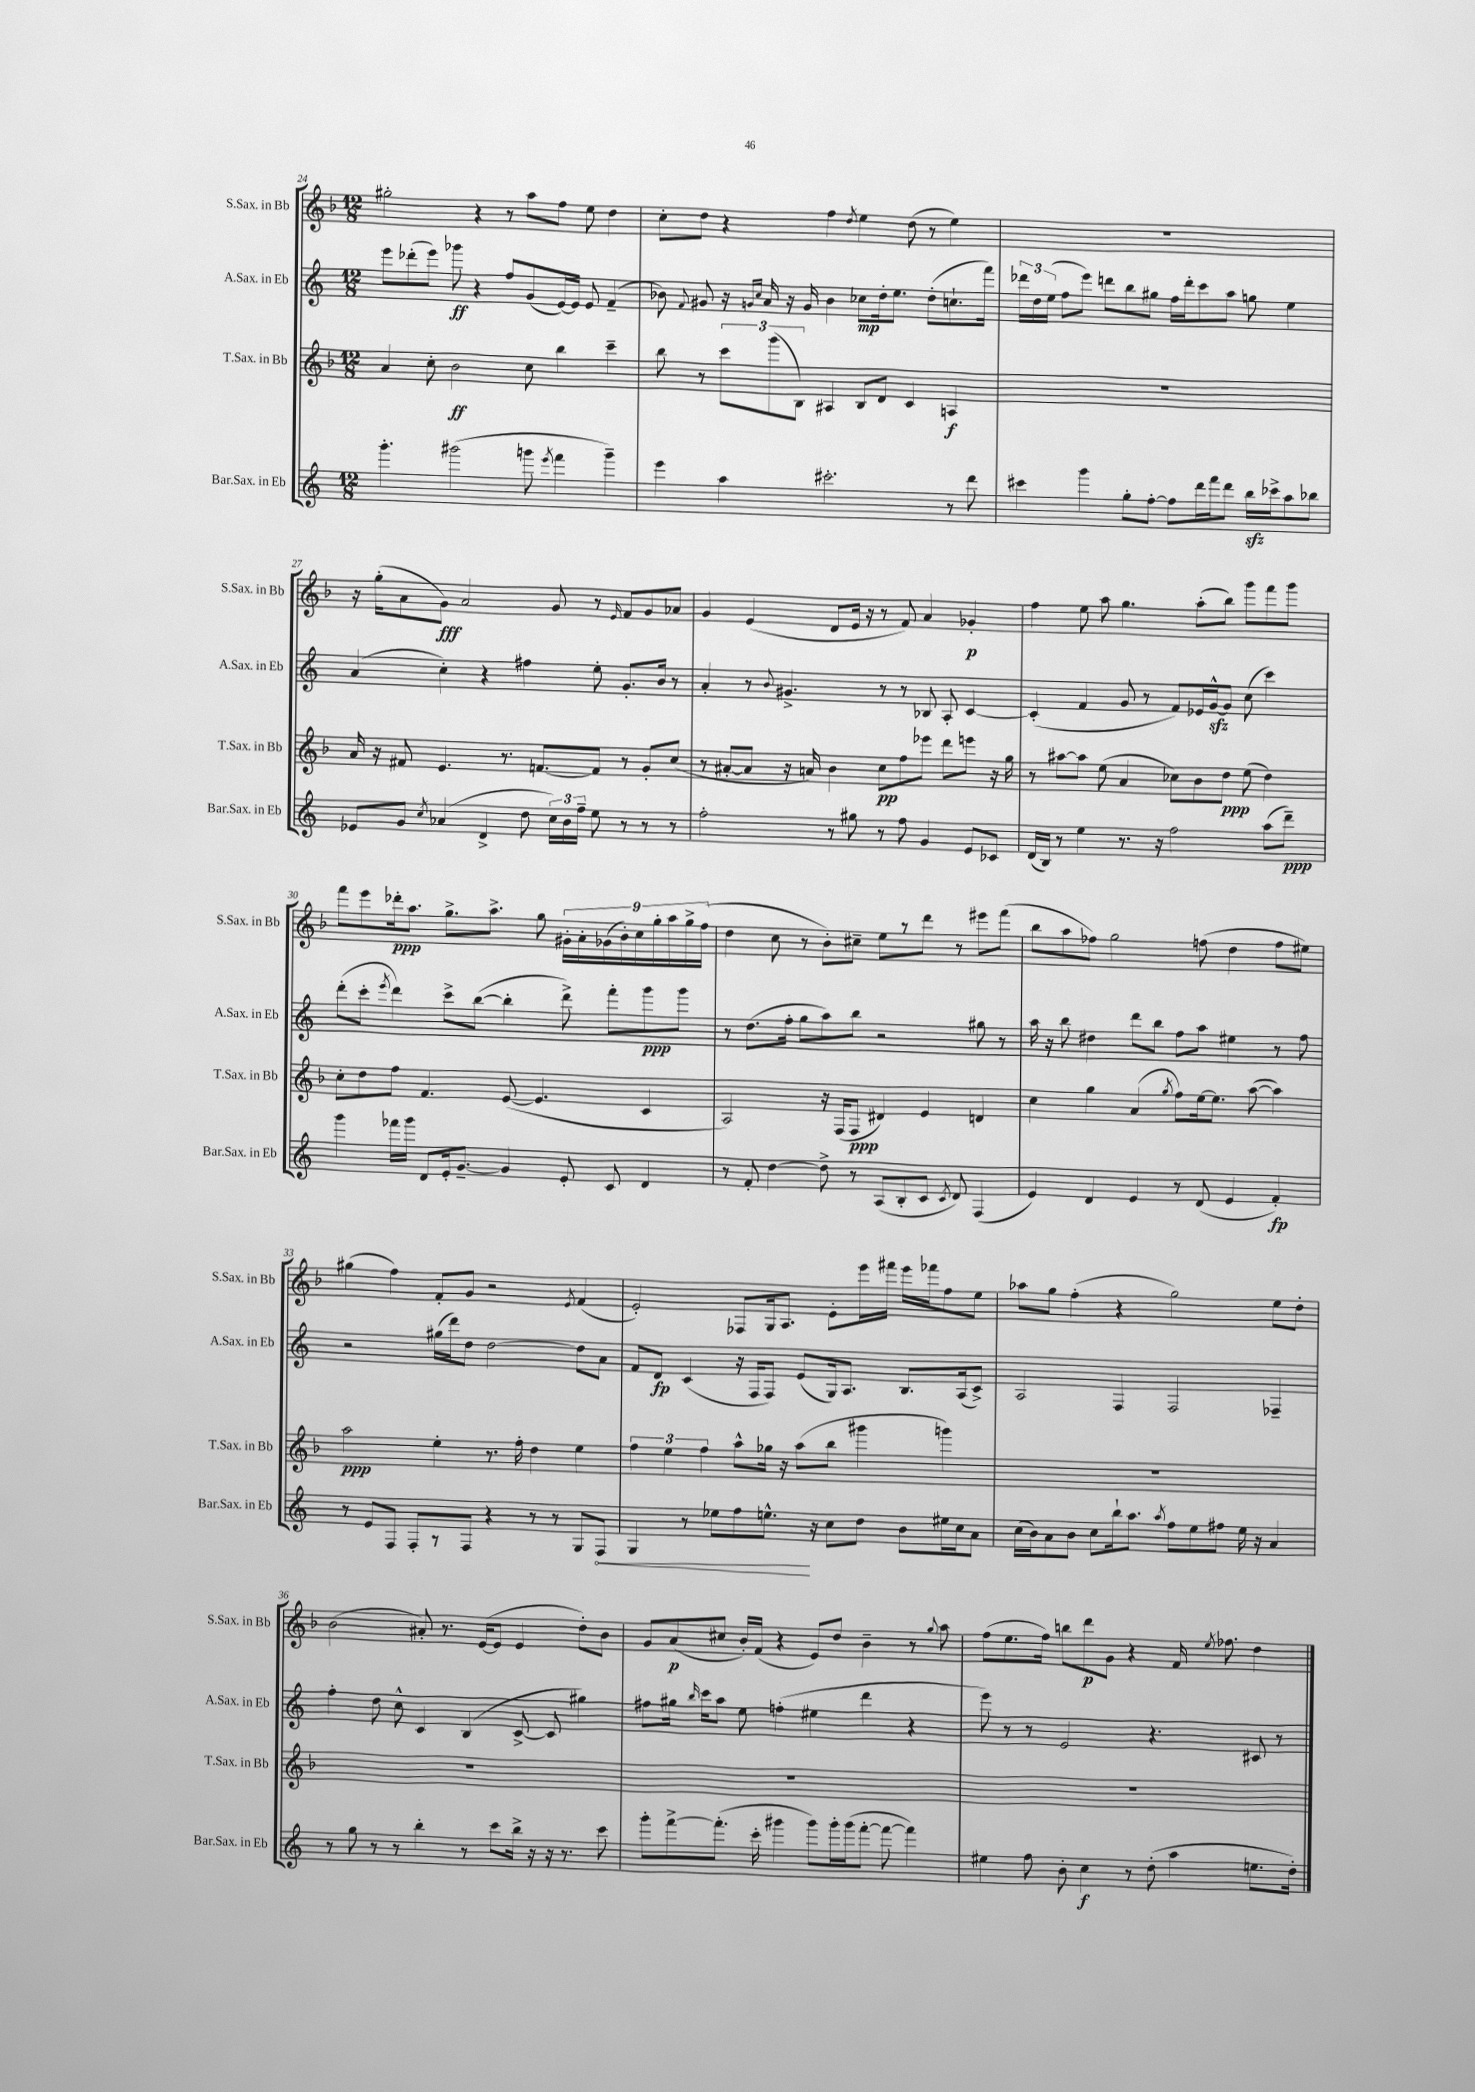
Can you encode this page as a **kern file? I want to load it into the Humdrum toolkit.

**kern	**dynam	**kern	**dynam	**kern	**dynam	**kern	**dynam
*part4	*part4	*part3	*part3	*part2	*part2	*part1	*part1
*staff4	*staff4	*staff3	*staff3	*staff2	*staff2	*staff1	*staff1
*I"Bar.Sax. in Eb	*	*I"T.Sax. in Bb	*	*I"A.Sax. in Eb	*	*I"S.Sax. in Bb	*
*I'Bar.Sax. in Eb	*	*I'T.Sax. in Bb	*	*I'A.Sax. in Eb	*	*I'S.Sax. in Bb	*
*clefG2	*	*clefG2	*	*clefG2	*	*clefG2	*
*k[]	*	*k[b-]	*	*k[]	*	*k[b-]	*
*M12/8	*	*M12/8	*	*M12/8	*	*M12/8	*
=24	=24	=24	=24	=24	=24	=24	=24
4.ggg'\	.	4a/	.	8eee\L	.	2gg#X'\	.
.	.	.	.	(8ddd-X'\	.	.	.
.	.	8cc'\	.	8eee\J)	.	.	.
(2ggg#X\	.	2b-\	ff	8ggg-X\	ff	.	.
.	.	.	.	4r	.	4r	.
.	.	.	.	8ff/L	.	8r	.
8gggn\	.	8cc\	.	(8g/	.	8aa\L	.
8qeee/	.	.	.	.	.	.	.
4fff\	.	4bb-\	.	[16e/L)	.	8ff\J	.
.	.	.	.	16e/JJ]	.	.	.
.	.	.	.	8e/	.	8ee\	.
4ggg~\)	.	4ccc~\	.	(4f~/	.	4dd\	.
=25	=25	=25	=25	=25	=25	=25	=25
4eee\	.	8bb-\	.	8b-X\)	.	8cc'\L	.
.	.	.	.	8qqf/	.	.	.
.	.	8r	.	8g#X/	.	8dd\J	.
4aa\	.	12ccc\L	.	16r	.	4r	.
.	.	.	.	16qqgn/LL	.	.	.
.	.	.	.	16qqcc/JJ	.	.	.
.	.	.	.	16a/	.	.	.
.	.	(12ggg\	.	.	.	.	.
.	.	.	.	16r	.	.	.
.	.	12B-\J)	.	.	.	.	.
.	.	.	.	16g/	.	.	.
2.ccc#X'\	.	4A#X/	.	4b-\	.	4ff\	.
.	.	.	.	.	.	8qdd/	.
.	.	8B-/L	.	8cc-X\L	mp	4ee\	.
.	.	8d/J	.	16dd'\k	.	.	.
.	.	.	.	8.ee\J	.	.	.
.	.	4c/	.	.	.	(8dd\	.
.	.	.	.	(8dd'\L	.	8r	.
8r	.	4An/	f	8.ccn`\	.	4ee\)	.
8ddd\	.	.	.	.	.	.	.
.	.	.	.	16fff\Jk)	.	.	.
=26	=26	=26	=26	=26	=26	=26	=26
4ccc#X\	.	1.r	.	24ddd-X\LL	.	1.r	.
.	.	.	.	24dd\	.	.	.
.	.	.	.	(24ee\JJ	.	.	.
.	.	.	.	8ff\L	.	.	.
4ggg\	.	.	.	8eee\J)	.	.	.
.	.	.	.	8dddn\L	.	.	.
8gg'\L	.	.	.	8bb\	.	.	.
[8ff'\J	.	.	.	8gg#X\J	.	.	.
8ff\L]	.	.	.	16ff\LL	.	.	.
.	.	.	.	16ddd'\J	.	.	.
16ddd\L	.	.	.	8ccc\	.	.	.
16fff\J	.	.	.	.	.	.	.
8ddd\J	.	.	.	8aa\J	.	.	.
16bbzz\LL	.	.	.	8ggn\	.	.	.
16ccc-X^\J	.	.	.	.	.	.	.
8aa\	.	.	.	4ee\	.	.	.
8bb-X\J	.	.	.	.	.	.	.
!!LO:LB:g=z
=27	=27	=27	=27	=27	=27	=27	=27
8e-X/L	.	16a/	.	(4a/	.	16r	.
.	.	16r	.	.	.	(16gg'\KL	.
8g/J	.	8f#X/	.	.	.	8a\	.
8qcc/	.	.	.	.	.	.	.
(4a-X/	.	4.e/	.	4cc'\)	.	8g\J)	fff
.	.	.	.	.	.	2a/	.
4d^/	.	.	.	4r	.	.	.
.	.	8.r	.	.	.	.	.
8dd\	.	.	.	4ff#X\	.	.	.
.	.	[8.fn/L	.	.	.	.	.
24cc\LL)	.	.	.	.	.	8g/	.
24b\	.	.	.	.	.	.	.
24ff~\JJ	.	.	.	.	.	.	.
8ee\	.	8f/J]	.	8ee'\	.	8r	.
.	.	.	.	.	.	16qqe/	.
8r	.	8r	.	8.g'/L	.	8f/L	.
8r	.	8g'/L	.	.	.	8g/	.
.	.	.	.	16b/Jk	.	.	.
8r	.	(8cc/J	.	8r	.	8a-X/J	.
=28	=28	=28	=28	=28	=28	=28	=28
2ff'\	.	8r	.	4a'/	.	4g/	.
.	.	[8a#X'/L	.	.	.	.	.
.	.	8a#/J]	.	8r	.	(4e/	.
.	.	.	.	8qqb/	.	.	.
.	.	16r	.	4.g#X^/	.	.	.
.	.	16an/)	.	.	.	.	.
8r	.	4b-\	.	.	.	8d/L	.
8gg#X\	.	.	.	.	.	16e/Jk	.
.	.	.	.	.	.	16r	.
8r	.	8cc\L	pp	8r	.	8r	.
8ff\	.	8ff\	.	8r	.	8f/)	.
4g/	.	8eee-X\J	.	8B-X/	.	4a/	.
.	.	8ddd\L	.	8A'/	.	.	.
8e/L	.	8eeen\J	.	[4c/	.	4g-X'/	p
8c-X/J	.	16r	.	.	.	.	.
.	.	16gg\	.	.	.	.	.
=29	=29	=29	=29	=29	=29	=29	=29
(16d/LL	.	8r	.	(4c'/]	.	4ff\	.
16B/JJ)	.	.	.	.	.	.	.
8r	.	[8aa#X\L	.	.	.	.	.
4ee\	.	8aa#\J]	.	4f/	.	8ee\	.
.	.	(8ee\	.	.	.	8aa\	.
8.r	.	4a/	.	8g/	.	4.gg\	.
.	.	.	.	8r	.	.	.
16r	.	.	.	.	.	.	.
2ff\	.	8cc-X\L)	.	8f/L)	.	.	.
.	.	8b-\	.	16e-X/L	.	(8aa'\L	.
.	.	.	.	[16gzz^^/J	.	.	.
.	.	8dd\J	ppp	8g/J]	.	8bb-\J)	.
.	.	(8ee\	.	(8cc\	.	8ggg\L	.
(8aa\L	.	4dd\)	.	4ccc\)	.	8fff\	.
8ddd~\J)	ppp	.	.	.	.	8ggg\J	.
!!LO:LB:g=z
=30	=30	=30	=30	=30	=30	=30	=30
4ggg\	.	8cc'\L	.	(8ddd'\L	.	8fff\L	.
.	.	8dd\	.	8ccc'\J	.	8eee\	.
.	.	.	.	8qeee/	.	.	.
16fff-X\LL	.	8ff\J	.	4ddd\)	.	16ddd-X'\k	ppp
16ggg\JJ	.	.	.	.	.	8.aa\J	.
8d/L	.	4.f/	.	.	.	.	.
16e'/k	.	.	.	8ccc^\L	.	8.gg^\L	.
[8.g~/J	.	.	.	.	.	.	.
.	.	.	.	([8bb\J	.	.	.
.	.	.	.	.	.	8.aa^\J	.
4g/]	.	([8e/	.	4bb'\]	.	.	.
.	.	4.e/]	.	.	.	8gg\	.
8e'/	.	.	.	8ddd^\)	.	18g#X'\LL	.
.	.	.	.	.	.	18a'\	.
.	.	.	.	.	.	(18g-X\	.
8c/	.	.	.	8fff'\L	.	.	.
.	.	.	.	.	.	18b-'\)	.
.	.	.	.	.	.	18cc\	.
4d/	.	4c/	.	8ggg\	ppp	.	.
.	.	.	.	.	.	18gg'\	.
.	.	.	.	.	.	18aa\	.
.	.	.	.	8ggg\J	.	.	.
.	.	.	.	.	.	18gg^\	.
.	.	.	.	.	.	(18ff\JJ	.
=31	=31	=31	=31	=31	=31	=31	=31
8r	.	2A/)	.	8r	.	4dd\	.
8f'/	.	.	.	(8.dd\L	.	.	.
[4dd\	.	.	.	.	.	8cc\	.
.	.	.	.	16ff'\Jk	.	.	.
.	.	.	.	8gg\L	.	8r	.
8dd^\]	.	16r	.	8aa\)	.	8b-'\L)	.
.	.	(16F/KL	.	.	.	.	.
8r	.	8F/J	ppp	8bb\J	.	8cc#X~\J	.
(8A/L	.	4d#X/)	.	2r	.	8ee\L	.
8B'/	.	.	.	.	.	8r	.
8c/J	.	4e/	.	.	.	8ddd\J	.
8qc/	.	.	.	.	.	.	.
8d/)	.	.	.	.	.	8r	.
(4F/	.	4dn/	.	8gg#X\	.	8eee#X\L	.
.	.	.	.	8r	.	(8fff\J	.
=32	=32	=32	=32	=32	=32	=32	=32
4e/)	.	4cc\	.	16aa\	.	8bb-\L	.
.	.	.	.	16r	.	.	.
.	.	.	.	8bb\	.	8aa\	.
4d/	.	4gg\	.	4dd#X\	.	8ff-X\J)	.
.	.	.	.	.	.	2gg\	.
4e/	.	(4a/	.	8ddd\L	.	.	.
.	.	.	.	8bb\J	.	.	.
.	.	8qgg/	.	.	.	.	.
8r	.	8ff\L)	.	8ff\L	.	.	.
(8d/	.	[16ee\k	.	8aa\J	.	(8ffn\	.
.	.	8.ee\J]	.	.	.	.	.
4e/	.	.	.	4ee#X\	.	4dd\	.
.	.	([8aa\	.	.	.	.	.
4f'/)	fp	4aa\])	.	8r	.	8ff\L	.
.	.	.	.	8ff\	.	8ee#X\J)	.
!!LO:LB:g=z
=33	=33	=33	=33	=33	=33	=33	=33
8r	.	2aa\	ppp	2r	.	(4gg#X\	.
8e/L	.	.	.	.	.	.	.
8F/J	.	.	.	.	.	4ff\)	.
8F'/L	.	.	.	.	.	.	.
8r	.	4ee'\	.	(16gg#X\LL	.	8f'/L	.
.	.	.	.	16ddd\J)	.	.	.
8F/J	.	.	.	8dd\J	.	8g/J	.
4r	.	8.r	.	[2dd\	.	2r	.
.	.	16ff'\	.	.	.	.	.
8r	.	4dd\	.	.	.	.	.
8r	.	.	.	.	.	.	.
.	.	.	.	.	.	8qe/	.
8G/L	.	4ee\	.	8dd\L]	.	(4f/	.
!	!LO:HP:b	!	!	!	!	!	!
8F/J	<	.	.	8a\J	.	.	.
=34	=34	=34	=34	=34	=34	=34	=34
4G/	.	6ff\	.	8f/L	.	2e'/)	.
.	.	.	.	8d/J	fp	.	.
.	.	6ee\	.	.	.	.	.
8r	.	.	.	(4c/	.	.	.
.	.	6ff\	.	.	.	.	.
8ee-X\L	.	.	.	.	.	.	.
8ff\	.	8aa^^\L	.	16r	.	8F-X/L	.
.	.	.	.	16F/KL	.	.	.
8.een^^\J	.	16gg-X\Jk	.	8F/J)	.	16G/k	.
.	.	16r	.	.	.	8.A/J	.
.	.	(8aa\L	.	(8e/L	.	.	.
16r	[	.	.	.	.	.	.
8cc\L	.	8bb-\J	.	16G/k)	.	8e'\L	.
.	.	.	.	8.A/J	.	.	.
8dd\J	.	4ggg#X\	.	.	.	16eee\L	.
.	.	.	.	.	.	16fff#X\JJ	.
8b\L	.	.	.	8.B/L	.	16eee\LL	.
.	.	.	.	.	.	16fff-X\J	.
16ee#X\L	.	4gggn\)	.	.	.	8ff\	.
16cc\J	.	.	.	(16A/k	.	.	.
8a\J	.	.	.	8c^/J)	.	8ee\J	.
=35	=35	=35	=35	=35	=35	=35	=35
(16cc\LL	.	1.r	.	2A/	.	8aa-X\L	.
16b\J)	.	.	.	.	.	.	.
8a\	.	.	.	.	.	8gg\J	.
8b\J	.	.	.	.	.	(4ff'\	.
8cc\L	.	.	.	.	.	.	.
16bb`\k	.	.	.	4F/	.	4r	.
8.aa\J	.	.	.	.	.	.	.
8qaa/	.	.	.	.	.	.	.
8ff\L	.	.	.	2F/	.	2gg\)	.
8ee\	.	.	.	.	.	.	.
8ff#X\J	.	.	.	.	.	.	.
16ee\	.	.	.	.	.	.	.
16r	.	.	.	.	.	.	.
4a/	.	.	.	4F-X~/	.	8ee\L	.
.	.	.	.	.	.	8dd'\J	.
!!LO:LB:g=z
=36	=36	=36	=36	=36	=36	=36	=36
8r	.	1.r	.	4ff'\	.	(2b-\	.
8gg\	.	.	.	.	.	.	.
8r	.	.	.	8dd\	.	.	.
8r	.	.	.	8cc^^\	.	.	.
4bb'\	.	.	.	4c/	.	8a#X'/)	.
.	.	.	.	.	.	8.r	.
8r	.	.	.	(4B/	.	.	.
.	.	.	.	.	.	([16e/KL	.
8ccc\L	.	.	.	.	.	8e/J]	.
16bb^\Jk	.	.	.	[8c^/	.	4e/	.
16r	.	.	.	.	.	.	.
16r	.	.	.	8c/]	.	.	.
8.r	.	.	.	.	.	.	.
.	.	.	.	4gg#X\)	.	8dd'\L)	.
8ccc\	.	.	.	.	.	8b-\J	.
=37	=37	=37	=37	=37	=37	=37	=37
8ggg'\L	.	1.r	.	8ff#X\L	.	8g/L	.
[8fff^\	.	.	.	16gg#X\Jk	.	(8a/	p
.	.	.	.	16qqbb/	.	.	.
.	.	.	.	16ccc\KL	.	.	.
(8.fff'\J]	.	.	.	8aa\J	.	8cc#X/J	.
.	.	.	.	8ee\	.	16b-'/LL)	.
16ccc'\	.	.	.	.	.	(16f/JJ	.
4ggg#X\	.	.	.	(4ffn'\	.	4r	.
8ggg#\L)	.	.	.	4ee#X\	.	8e/L)	.
16ggg#'\L	.	.	.	.	.	8dd/J	.
(16ggg#\J	.	.	.	.	.	.	.
[8fff'\J	.	.	.	4ddd\	.	4b-~\	.
8fff\_	.	.	.	.	.	.	.
4fff\])	.	.	.	4r	.	8r	.
.	.	.	.	.	.	8qqgg/	.
.	.	.	.	.	.	8aa\	.
=38	=38	=38	=38	=38	=38	=38	=38
4ee#X\	.	1.r	.	8eee\)	.	(8ff\L	.
.	.	.	.	8r	.	8.ee\	.
8ff\	.	.	.	8r	.	.	.
.	.	.	.	.	.	16ff\Jk)	.
8b'\	.	.	.	2e/	.	8bbn\L	.
4cc\	f	.	.	.	.	8ddd\	p
.	.	.	.	.	.	8g\J	.
8r	.	.	.	.	.	4r	.
(8dd'\	.	.	.	4.r	.	.	.
4aa\	.	.	.	.	.	16f/	.
.	.	.	.	.	.	8qee/	.
.	.	.	.	.	.	8.ff-X\	.
8.een\L	.	.	.	8c#X/	.	4dd\	.
.	.	.	.	8r	.	.	.
16dd'\Jk)	.	.	.	.	.	.	.
==	==	==	==	==	==	==	==
*-	*-	*-	*-	*-	*-	*-	*-
